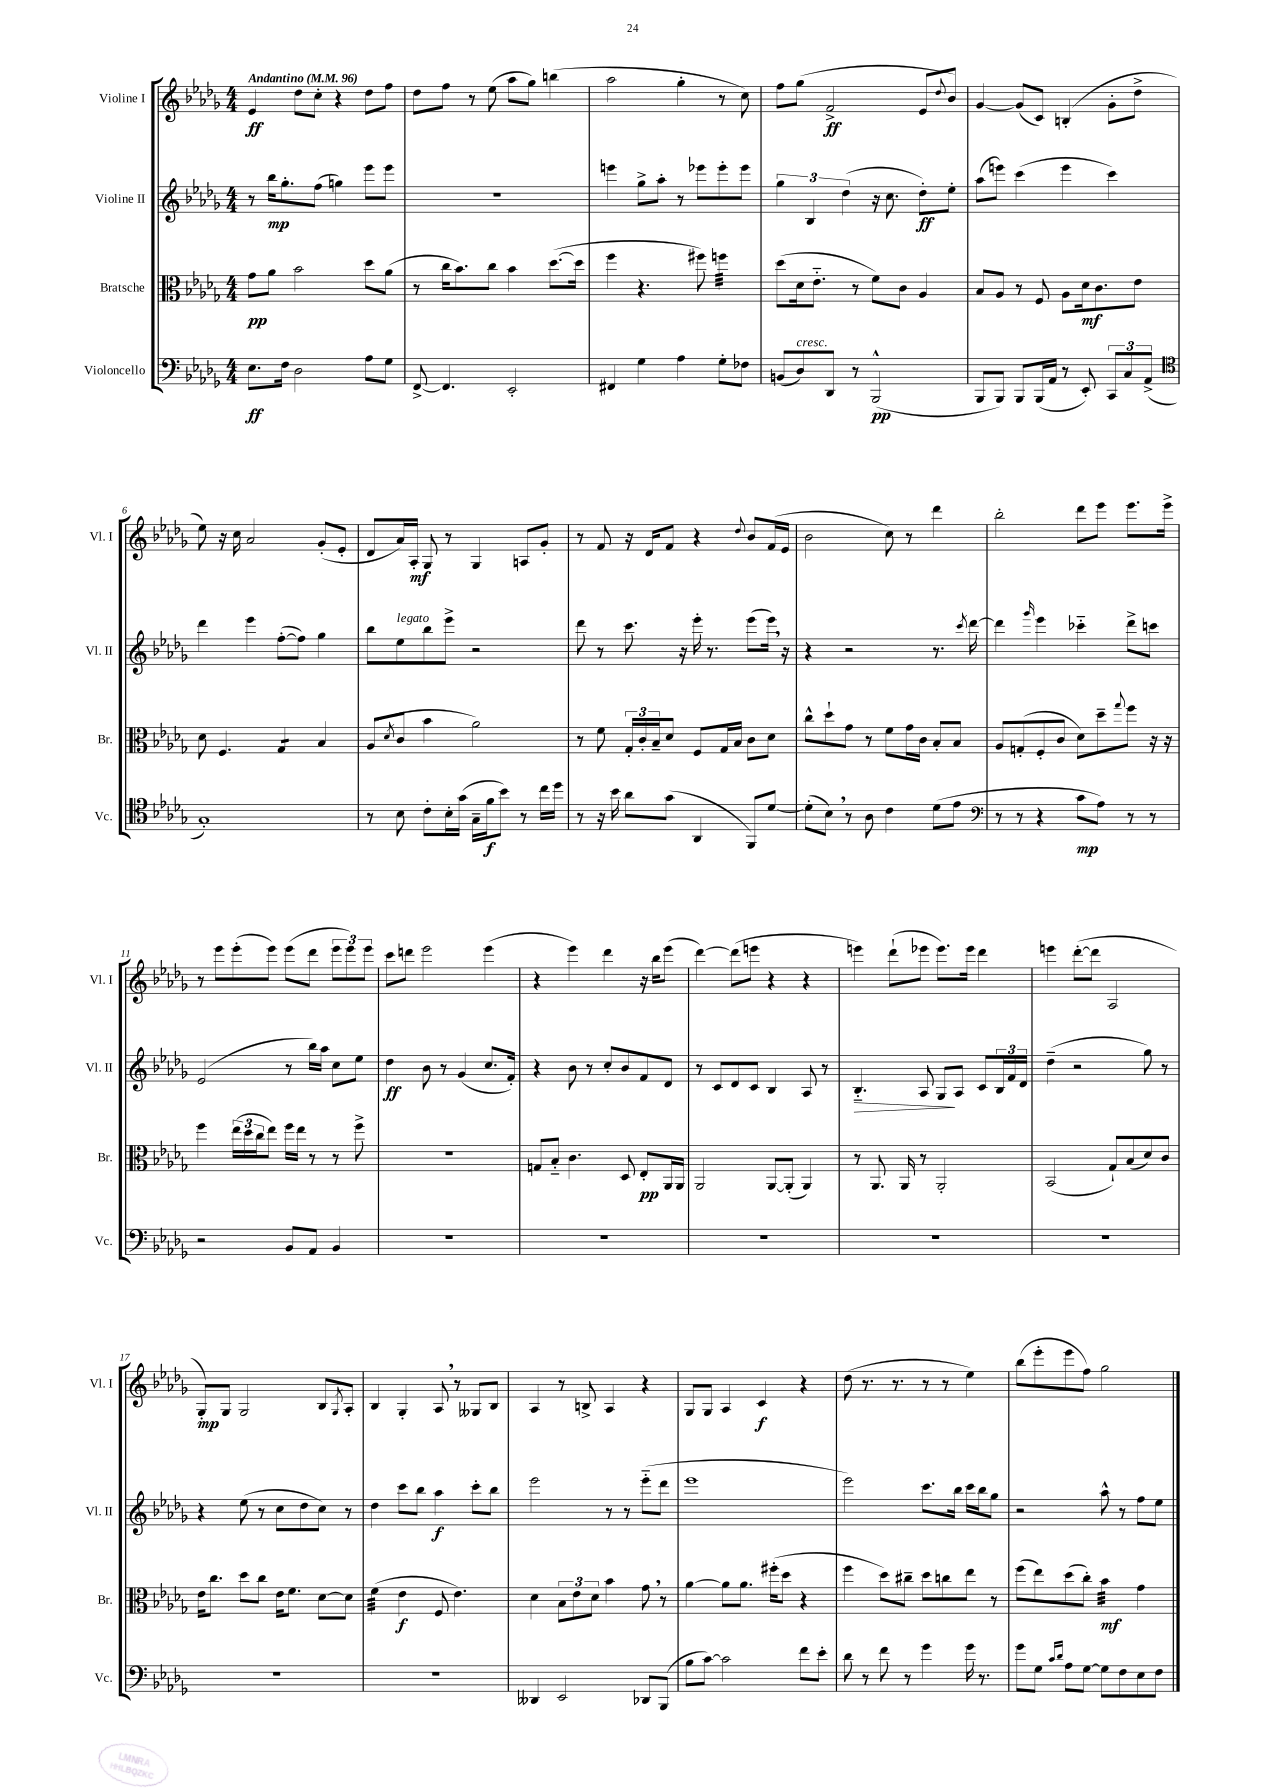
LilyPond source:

<<
\new StaffGroup <<
\new Staff = "s0" \with { instrumentName = "Violine I" shortInstrumentName = "Vl. I" } {
    \clef treble \key des \major \numericTimeSignature \time 4/4 \tempo "Andantino" 4 = 96
    ees'4\ff des''8 c''8-. r4 des''8 f''8 |
    des''8 f''8 r8 ees''8( aes''8 ges''8) b''4( |
    aes''2 ges''4-. r8 c''8) |
    f''8 ges''8( f'2->\ff ees'8 \appoggiatura { des''8 } bes'8) |
    ges'4~ ges'8( c'8) b4-.( ges'8-. des''8-> |
    ees''8) r16 c''16 aes'2 ges'8-.( ees'8-. |
    des'8 aes'16) aes16-.\mf ges8 r8 ges4 a8 ges'8-. |
    r8 f'8 r16 des'16 f'8 r4 \appoggiatura { des''8 } bes'8 f'16( ees'16 |
    bes'2 c''8) r8 des'''4 |
    bes''2-. des'''8 ees'''8 ees'''8. ees'''16-> |
    r8 ees'''8 ees'''8-.( ees'''8) ees'''8( des'''8 \tuplet 3/2 { ees'''8 ees'''8) ees'''8 } |
    c'''8 d'''8 ees'''2 ees'''4( |
    r4 ees'''4) des'''4 r16 bes''16 ees'''8( |
    des'''4~) des'''8( e'''8 r4 r4 |
    e'''4) des'''8-!( ees'''8 ees'''8.) ees'''16 des'''4 |
    e'''4 des'''8~-.( des'''8 aes2 |
    ges8-.\mp) ges8 ges2 bes8 \acciaccatura { ges8 } aes8-. |
    bes4 ges4-. aes8 \breathe r8 geses8 bes8 |
    aes4 r8 b8-> aes4 r4 |
    ges8 ges8 aes4 c'4\f r4 |
    des''8( r8. r8. r8 r8 ees''4) |
    bes''8( ees'''8-. ees'''8 f''8) ges''2 \bar "|." |
}
\new Staff = "s1" \with { instrumentName = "Violine II" shortInstrumentName = "Vl. II" } {
    \clef treble \key des \major \numericTimeSignature \time 4/4
    r8 bes''16\mp ges''8.-. f''8( g''4) ees'''8 ees'''8 |
    R1 |
    e'''4 ges''8-> aes''8-. r8 ees'''8 ees'''8-. ees'''8 |
    \tuplet 3/2 { ges''4 bes4 des''4( } r16 c''8. des''8-.\ff) ees''8-. |
    aes''8( e'''8) c'''4( e'''4 c'''4) |
    des'''4 ees'''4 f''8~-.( f''8) ges''4 |
    bes''8 ees''8^\markup { \italic "legato" } bes''8 ees'''8-> r2 |
    des'''8 r8 c'''8. r16 ees'''16-. r8. ees'''8( ees'''16) \breathe r16 |
    r4 r2 r8. \acciaccatura { c'''8 } des'''16~ |
    des'''4 \grace { ges'''16 } ees'''4 ces'''4-_ des'''8-> c'''8 |
    ees'2( r8 bes''16) aes''16 c''8 ees''8 |
    des''4\ff bes'8 r8 ges'4( c''8. f'16-.) |
    r4 bes'8 r8 c''8-. bes'8 f'8 des'8 |
    r8 c'8 des'8 c'8 bes4 aes8 r8 |
    bes4.-_\> aes8 ges8\! aes8 c'8 \tuplet 3/2 { bes16 f'16 des'16 } |
    des''4--( r2 ges''8) r8 |
    r4 ees''8( r8 c''8 des''8 c''8) r8 |
    des''4 c'''8 bes''8 aes''4\f c'''8-. bes''8 |
    ees'''2 r8 r8 ees'''8-_( des'''8 |
    ees'''1 |
    ees'''2) c'''8. bes''16 c'''16 bes''16 ges''8 |
    r2 aes''8-^ r8 f''8 ees''8 \bar "|." |
}
\new Staff = "s2" \with { instrumentName = "Bratsche" shortInstrumentName = "Br." } {
    \clef alto \key des \major \numericTimeSignature \time 4/4
    ges'8\pp aes'8 bes'2 des''8 aes'8( |
    r8 c''16 bes'8.) c''8 bes'4 des''8.~( des''16 |
    f''4 r4. fis''8) f''4:32 |
    des''8( des'16 ees'8.-_ r8 f'8) c'8 aes4 |
    bes8 aes8 r8 f8 aes8 des'16\mf c'8. ees'8 |
    des'8 f4. ges4:8 bes4 |
    aes8( \acciaccatura { des'8 } c'8 bes'4 aes'2) |
    r8 f'8 \tuplet 3/2 { ges16-. c'16-. bes16-- } des'8 f8 ges16 bes16 c'8 des'8 |
    c''8-^ des''8-! ges'8 r8 f'8 ges'16 c'16 bes8-. bes8 |
    aes8 g8-.( f8-. c'8 des'8) des''8-- \appoggiatura { ges''8 } f''8 r16 r16 |
    f''4 \tuplet 3/2 { ees''16( des''16 c''16 } ees''8) f''16 ees''16 r8 r8 f''8-> |
    R1 |
    g8 bes8-_ c'4. des8 ees8-.\pp aes,16 aes,16 |
    aes,2 aes,8~ aes,8-.( aes,4) |
    r8 aes,8. aes,16 r8 aes,2-. |
    bes,2( ges8-!) bes8( des'8) c'8 |
    ees'16 c''8. des''8 c''8 ees'16 f'8. des'8~ des'8 |
    f'4:32( ees'4\f f8 ees'4.) |
    des'4 \tuplet 3/2 { bes8 ees'8 des'8 } bes'4 ges'8 \breathe r8 |
    aes'4~ aes'8 aes'8. fis''16-.( des''8 r4 |
    f''4 des''8) cis''8-- des''8 c''8 ees''8 r8 |
    f''8( ees''8) des''8( c''8-.) bes'4:32\mf ges'4 \bar "|." |
}
\new Staff = "s3" \with { instrumentName = "Violoncello" shortInstrumentName = "Vc." } {
    \clef bass \key des \major \numericTimeSignature \time 4/4
    ees8.\ff f16 des2 aes8 ges8 |
    f,8~-> f,4. ees,2-. |
    fis,4 ges4 aes4 ges8-. fes8 |
    b,8( des8^\markup { \italic "cresc." }) des,8 r8 bes,,2-^\pp( |
    bes,,8 bes,,8) bes,,8 bes,,16( aes,16 r8 ees,8-.) \tuplet 3/2 { c,8 c8 aes,8->( } |
    \clef tenor ges1-.) |
    r8 bes8 c'8-. bes16-. ges'16( ges16-- f'16\f bes'8) r8 c''16 des''16 |
    r8 r16 bes'16 aes'8 ges'8( aes,4 f,8) des'8~ |
    des'8-.( bes8) \breathe r8 aes8 c'4 des'8( ees'8 |
    \clef bass r8 r8 r4 c'8\mp aes8) r8 r8 |
    r2 bes,8 aes,8 bes,4 |
    R1 |
    R1 |
    R1 |
    R1 |
    R1 |
    R1 |
    R1 |
    deses,4 ees,2 des,8 bes,,8( |
    bes8 c'8~) c'2 f'8 ees'8-. |
    des'8 r8 f'8 r8 ges'4 ges'16 r8. |
    ges'8 ges8 \grace { c'16 des'16 } aes8 ges8~ ges8 f8 ees8 f8 \bar "|." |
}
>>
>>
